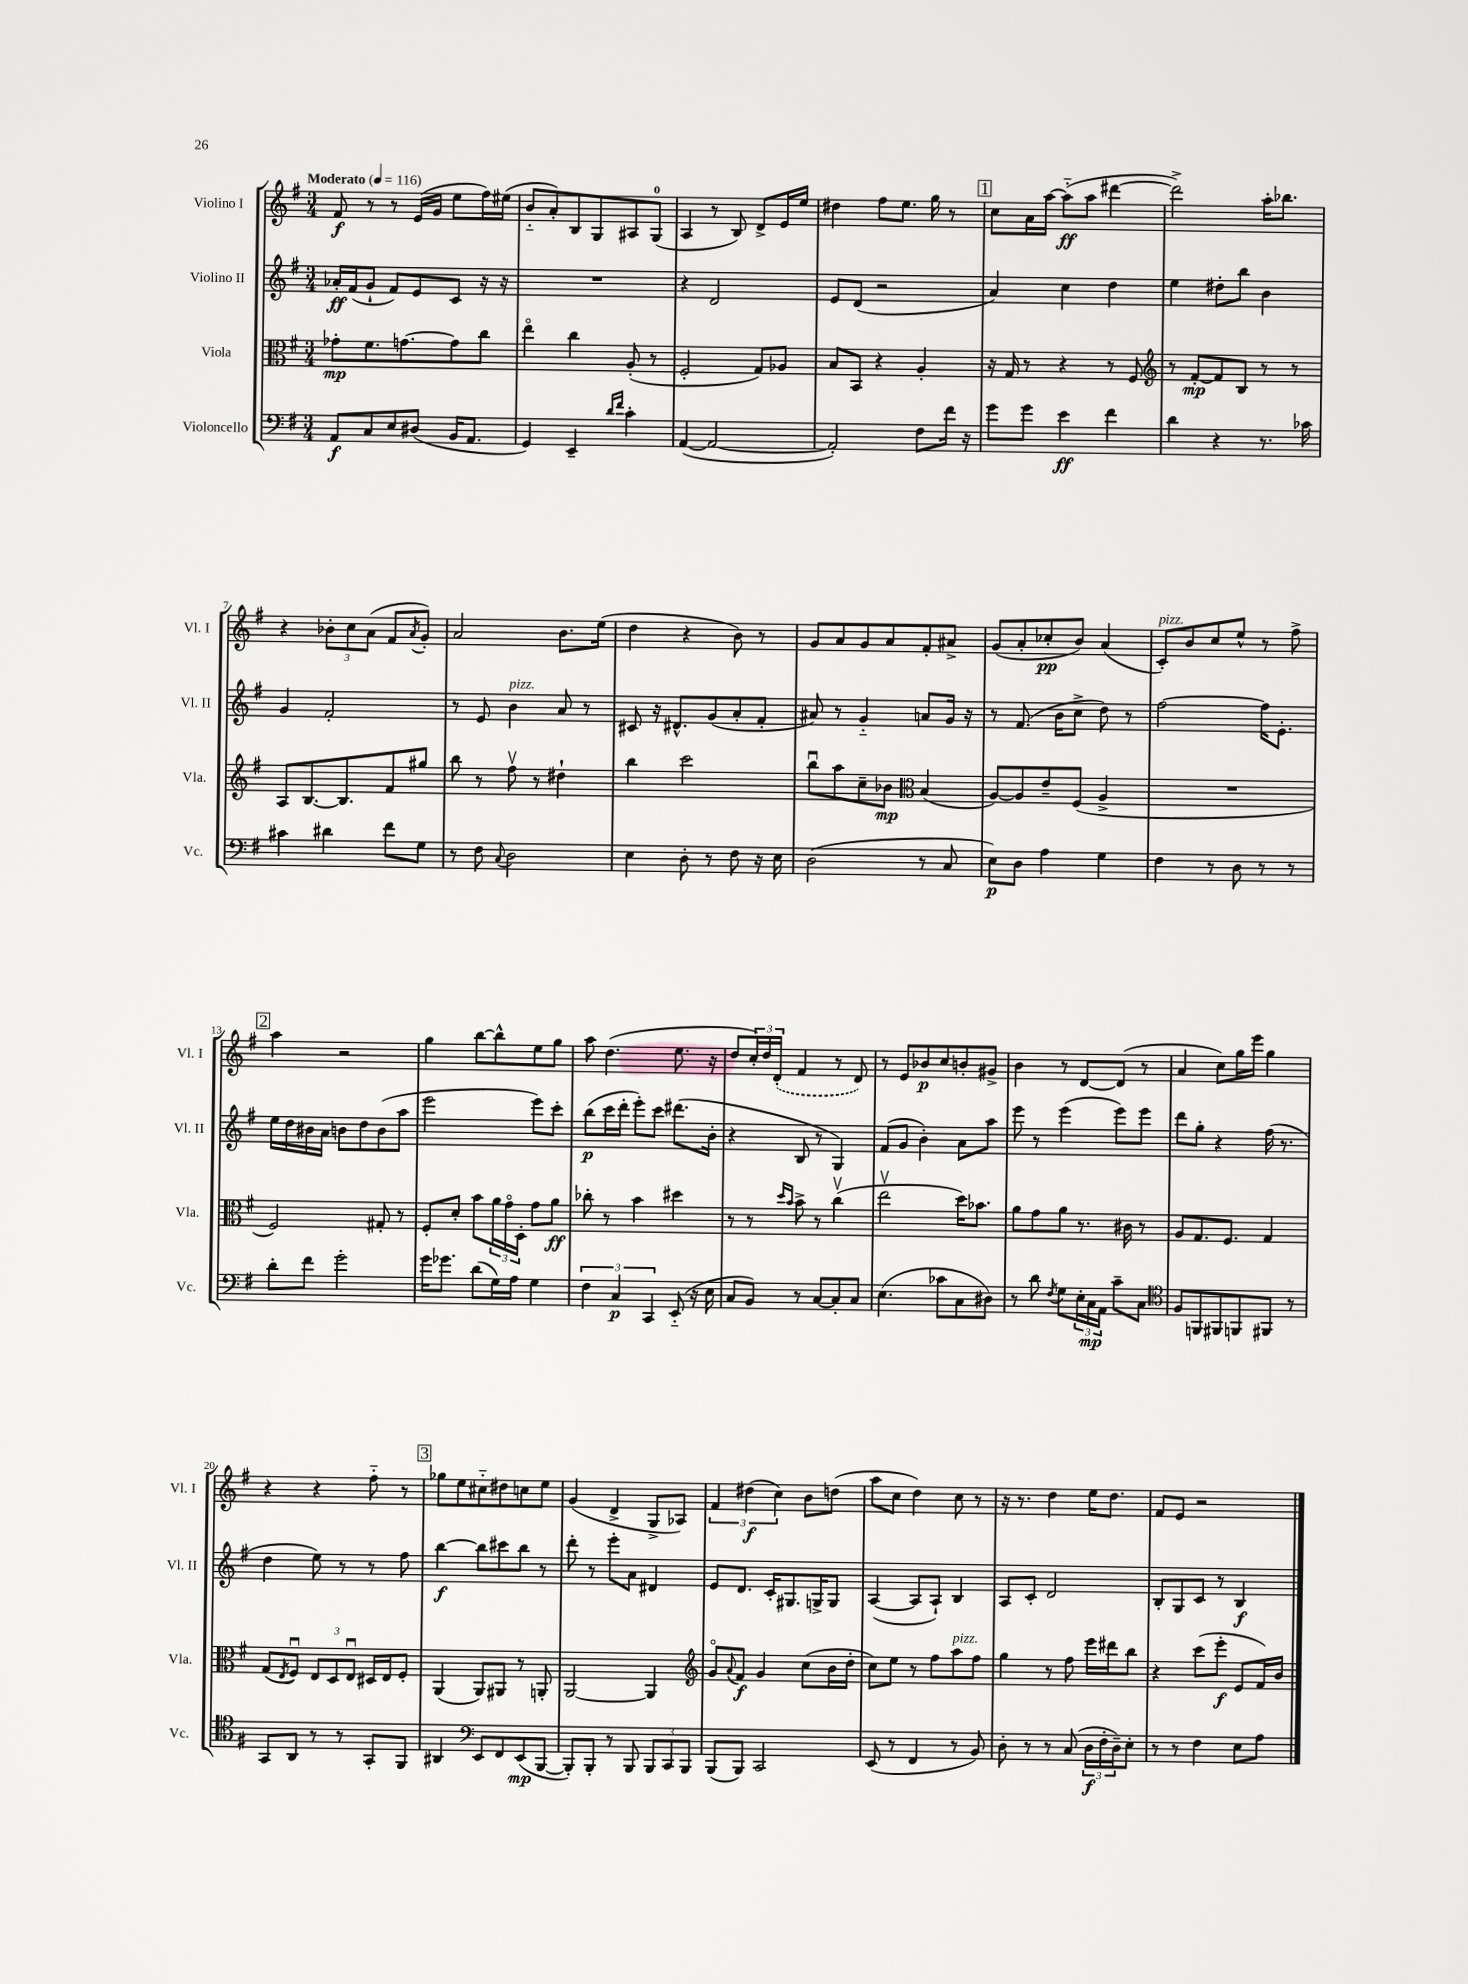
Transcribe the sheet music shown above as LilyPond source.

<<
\new StaffGroup <<
\new Staff = "s0" \with { instrumentName = "Violino I" shortInstrumentName = "Vl. I" } {
    \clef treble \key g \major \numericTimeSignature \time 3/4 \tempo "Moderato" 4 = 116
    fis'8\f r8 r8 e'16( g'16 e''8 fis''16) eis''16( |
    b'8-_ a'8-.) b8 g8 ais8 g8-0( |
    a4 r8 b8) d'8-> e'16 e''16 |
    dis''4 fis''8 e''8. g''16 r8 |
    \mark \markup { \box "1" } c''8 a'16 a''16~ a''8-_\ff( a''8 dis'''4~ |
    dis'''2->) a''16-. bes''8. |
    r4 \tuplet 3/2 { bes'8-. c''8 a'8( } fis'8 \acciaccatura { a'8 } g'8-.) |
    a'2 b'8. e''16( |
    d''4 r4 b'8) r8 |
    g'8 a'8 g'8 a'8 fis'8-. ais'8-> |
    g'8( a'8-. ces''8-.\pp b'8) a'4( |
    c'8-.^\markup { \italic "pizz." }) b'8 c''8 e''8-^ r8 fis''8-> |
    \mark \markup { \box "2" } a''4 r2 |
    g''4 b''8~ b''8-^ e''8 g''8 |
    a''8 d''4.( e''8. r16 |
    d''8 \tuplet 3/2 { c''16-.) d''16 \once \slurDashed d'16-.( } fis'4 r8 d'8) |
    r8 e'8 bes'8\p c''8 b'8-. gis'8-> |
    b'4 r8 d'8~ d'8( r8 |
    a'4 c''8) g''16 e'''16 g''4 |
    r4 r4 fis''8-_ r8 |
    \mark \markup { \box "3" } ges''8 e''8 cis''8-_ dis''8 c''8 e''8 |
    g'4( d'4-> g8-> aes8) |
    \tuplet 3/2 { fis'4 dis''4\f( c''4) } b'8 d''8( |
    a''8 c''8 d''4) c''8 r8 |
    r16 r8. d''4 e''16 d''8. |
    fis'8 e'8 r2 \bar "|." |
}
\new Staff = "s1" \with { instrumentName = "Violino II" shortInstrumentName = "Vl. II" } {
    \clef treble \key g \major \numericTimeSignature \time 3/4
    aes'16-.\ff fis'16( g'8-! fis'8) e'8 c'8 r16 r16 |
    R2. |
    r4 d'2 |
    e'8 d'8( r2 |
    \mark \markup { \box "1" } a'4) c''4 d''4 |
    e''4 dis''8-. b''8 b'4 |
    g'4 fis'2-. |
    r8 e'8 b'4^\markup { \italic "pizz." } a'8 r8 |
    cis'8 r16 dis'8.-^ g'8( a'8-. fis'8-. |
    ais'8) r8 g'4-_ a'8 g'16 r16 |
    r8 fis'8.( b'16 c''8-> d''8) r8 |
    fis''2~ fis''16 e'8.-. |
    \mark \markup { \box "2" } e''16 d''16 bis'16 a'16 b'8 d''8 b'8( a''8 |
    e'''2 e'''8) c'''8-. |
    b''8\p( c'''16 d'''16-. e'''8-.) c'''8 dis'''8.( b'16-. |
    r4 b8 r8 g4) |
    fis'8( g'8 b'4-.) a'8 a''8 |
    e'''8 r8 e'''4( e'''8) e'''8 |
    d'''8 g''8-. r4 fis''16( r8. |
    d''4 e''8) r8 r8 fis''8 |
    \mark \markup { \box "3" } b''4~\f b''8 cis'''8 b''8 r8 |
    d'''8-. r8 e'''8-. a'8 dis'4 |
    e'8 d'8. c'16-. gis8. g16-> g8 |
    a4~( a8 a8-!) b4 |
    a8 c'8-. d'2 |
    b8-. g8 c'8 r8 b4\f \bar "|." |
}
\new Staff = "s2" \with { instrumentName = "Viola" shortInstrumentName = "Vla." } {
    \clef alto \key g \major \numericTimeSignature \time 3/4
    ges'8-.\mp fis'8. g'8.~ g'8 c''8 |
    e''4\flageolet c''4 a8-.( r8 |
    fis2-. g8) aes8 |
    b8 b,8 r4 a4-. |
    \mark \markup { \box "1" } r16 g16 r8 r4 r8 fis8 |
    \clef treble r8 fis'8~-.\mp fis'8 b8 r8 r8 |
    a8 b8.~ b8. fis'8 gis''8 |
    b''8 r8 fis''8\upbow r8 dis''4-! |
    b''4 c'''2 |
    b''8\downbow a''8 c''8-- bes'8\mp \clef alto b4( |
    a8~) a8 e'8-- fis8( a4-> |
    R2. |
    \mark \markup { \box "2" } fis2) gis8-. r8 |
    fis8-. d'8-. b'8 \tuplet 3/2 { a'16 g'16\flageolet d16-. } g'8 a'8\ff |
    ces''8-. r8 b'4 dis''4 |
    r8 r8 \grace { d''16 b'16 } b'8-> r8 c''4\upbow( |
    e''2\upbow d''16) bes'8. |
    a'8 g'8 a'8 r8. cis'16 r8 |
    a8 g8. fis8. g4 |
    g8( \acciaccatura { e8 } fis8\downbow) \tuplet 3/2 { e8 d8 e8\downbow } dis16 e16 fis8-. |
    \mark \markup { \box "3" } a,4( a,8) ais,8 r8 a,8-. |
    a,2~ a,4 |
    \clef treble g'8\flageolet \appoggiatura { a'8 } fis'8\f g'4 c''8( b'16 d''16-. |
    c''8) e''8 r8 fis''8 a''8^\markup { \italic "pizz." } fis''8 |
    g''4 r8 fis''8 e'''16 dis'''16 b''8 |
    r4 c'''8( e'''8-.\f e'8 fis'16) b'16 \bar "|." |
}
\new Staff = "s3" \with { instrumentName = "Violoncello" shortInstrumentName = "Vc." } {
    \clef bass \key g \major \numericTimeSignature \time 3/4
    a,8\f c8 e8 dis8( b,16 a,8. |
    g,4) e,4-- \grace { d'16 fis'16 } c'4-. |
    a,4~( a,2~ |
    a,2-.) fis8 fis'16 r16 |
    \mark \markup { \box "1" } g'8 g'8 e'4\ff fis'4 |
    d'4 r4 r8. ces'16 |
    cis'4 dis'4 fis'8 g8 |
    r8 fis8 \appoggiatura { c8 } d2 |
    e4 d8-. r8 fis8 r16 e16 |
    d2( r8 c8 |
    e8\p) d8 a4 g4 |
    fis4 r8 d8 r8 r8 |
    \mark \markup { \box "2" } d'8-. fis'8 g'2-. |
    g'16 ges'8. d'8( g16) a16 g4 |
    \tuplet 3/2 { fis4 c4\p c,4 } e,8-_( r16 e16 |
    c8 b,8) r8 c8~ c8-. c8 |
    e4.( ces'8 c8 dis8) |
    r8 d'8 \acciaccatura { fis8 } g8 \tuplet 3/2 { e16-. c16\mp a,16 } c'8-- c8 |
    \clef tenor fis8 f,8 fis,8 f,8 fis,8 r8 |
    g,8 a,8 r8 r8 g,8-. fis,8 |
    \mark \markup { \box "3" } ais,4 \clef bass e,8 fis,8 e,8\mp( b,,8~ |
    b,,8-.) b,,8-. r8 b,,8 \tuplet 3/2 { b,,8 c,8 b,,8 } |
    b,,8( b,,8) c,2 |
    e,8( r8 fis,4 r8 b,8) |
    d8-. r8 r8 c8( \tuplet 3/2 { d16\f fis16-. d16--) } e8-. |
    r8 r8 fis4 e8 a8 \bar "|." |
}
>>
>>
